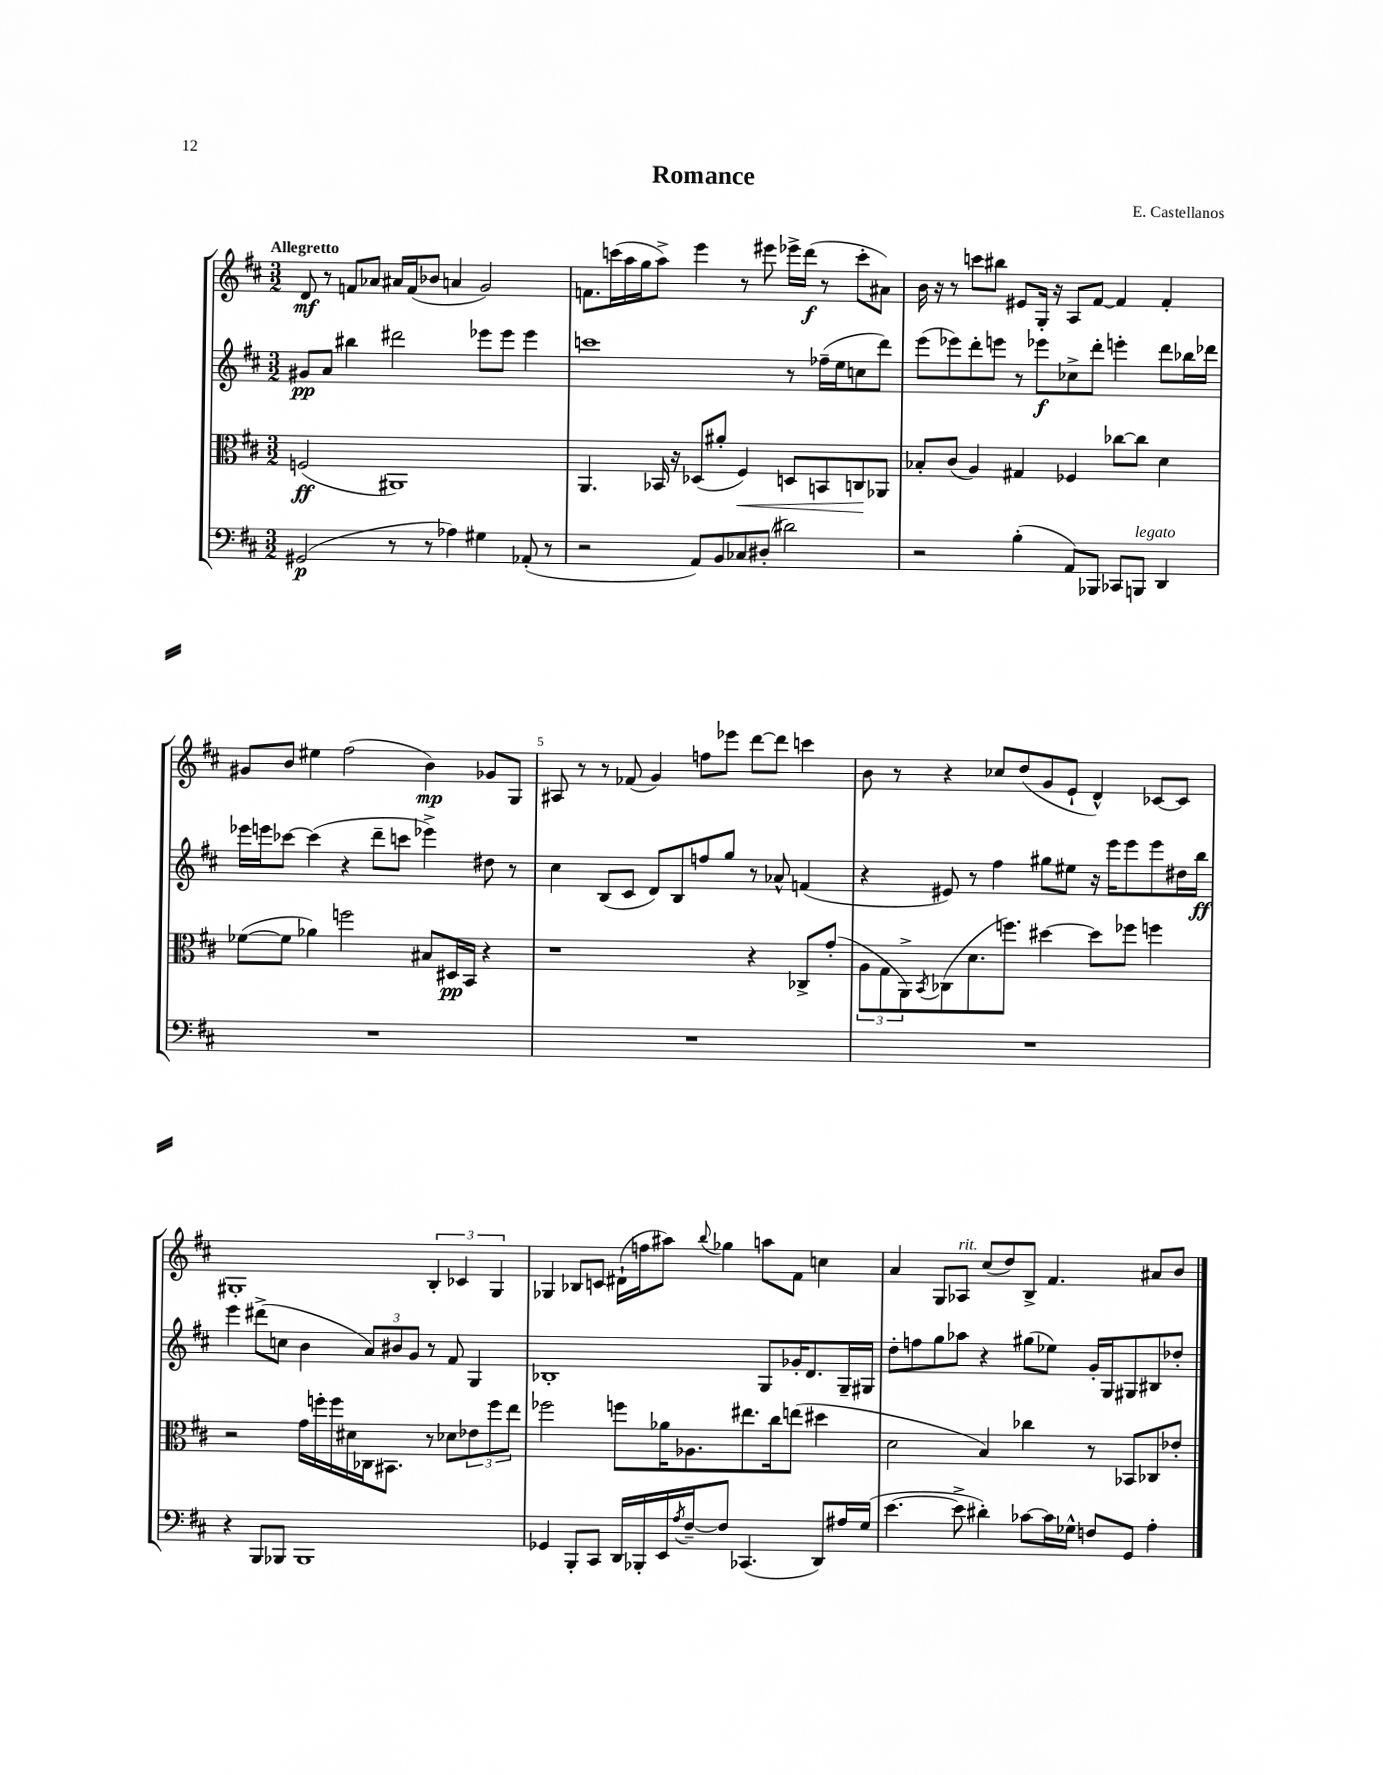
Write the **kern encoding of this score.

**kern	**dynam	**kern	**dynam	**kern	**dynam	**kern	**dynam
*part4	*part4	*part3	*part3	*part2	*part2	*part1	*part1
*staff4	*staff4	*staff3	*staff3	*staff2	*staff2	*staff1	*staff1
*clefF4	*	*clefC3	*	*clefG2	*	*clefG2	*
*k[f#c#]	*	*k[f#c#]	*	*k[f#c#]	*	*k[f#c#]	*
*M3/2	*	*M3/2	*	*M3/2	*	*M3/2	*
=1	=1	=1	=1	=1	=1	=1	=1
!	!	!	!	!	!	!LO:TX:a:B:t=Allegretto	!
(2GG#X/	p	(2Fn/	ff	8g#X/L	pp	8d/	mf
.	.	.	.	8a/J	.	8r	.
.	.	.	.	4bb#X\	.	8fn/L	.
.	.	.	.	.	.	8a-X/J	.
8r	.	1AA#X)	.	2ddd#X\	.	16a#X/LL	.
.	.	.	.	.	.	(16f/J	.
8r	.	.	.	.	.	8b-X/J	.
4A-X\)	.	.	.	.	.	4an/	.
4G#X\	.	.	.	8eee-X\L	.	2g/)	.
.	.	.	.	8eee-\J	.	.	.
(8AA-X'/	.	.	.	4eee-\	.	.	.
8r	.	.	.	.	.	.	.
=2	=2	=2	=2	=2	=2	=2	=2
2r	.	4.AA/	.	1cccn	.	8.fn\L	.
.	.	.	.	.	.	(16cccn\L	.
.	.	.	.	.	.	16aa\	.
.	.	.	.	.	.	16gg\J	.
.	.	16BB-X/	.	.	.	8aa^\J)	.
.	.	16r	.	.	.	.	.
8AA/L)	.	(8D-X/L	.	.	.	4eee\	.
8BB/	.	8a#X'/J	.	.	.	.	.
!	!	!	!LO:HP:b	!	!	!	!
8C-X/	.	4F#/)	<	.	.	8r	.
(8D#X'/J	.	.	.	.	.	8eee#X\	.
2d#X\)	.	8Dn/L	.	8r	.	16eee-X^\LL	.
.	.	.	.	.	.	(16ddd\JJ	f
.	.	8BBn/	.	(16ff-X~\LL	.	8r	.
.	.	.	.	16ee\J	.	.	.
.	.	8Cn/	.	8ccn\	.	8ccc'\L	.
.	.	8AA-X/J	[	8ddd\J)	.	8a#X\J)	.
=3	=3	=3	=3	=3	=3	=3	=3
2r	.	8B-X'/L	.	(8eee\L	.	16b\	.
.	.	.	.	.	.	16r	.
.	.	(8c#/J	.	8eee-X\)	.	8r	.
.	.	4A/)	.	8ddd'\	.	8cccn\L	.
.	.	.	.	8eeen\J	.	8bb#X\J	.
(4B'\	.	4G#X/	.	8r	.	8e#X/L	.
.	.	.	.	8eee-X\L	f	16G'/Jk	.
.	.	.	.	.	.	16r	.
8AA/L)	.	4F-X/	.	8cc-X^\	.	8A/L	.
8BBB-X/J	.	.	.	8ddd'\J	.	[8f#/J	.
8CC-X/L	.	[8cc-X\L	.	4eeen'\	.	4f#/]	.
!LO:TX:a:i:t=legato	!	!	!	!	!	!	!
8BBBn/J	.	8cc-\J]	.	.	.	.	.
4DD/	.	4d\	.	8ddd\L	.	4f#'/	.
.	.	.	.	16bb-X\L	.	.	.
.	.	.	.	16ddd-X\JJ	.	.	.
!!LO:LB:g=z
=4	=4	=4	=4	=4	=4	=4	=4
1.r	.	([8f-X\L	.	16eee-X\LL	.	8g#X/L	.
.	.	.	.	16eeen\J	.	.	.
.	.	8f-\J]	.	[8ccc-X\J	.	8b/J	.
.	.	4a-X\)	.	(4ccc-\]	.	4ee#X\	.
.	.	2ffn\	.	4r	.	(2ff#\	.
.	.	.	.	8ddd~\L	.	.	.
.	.	.	.	8cccn\J	.	.	.
.	.	8B#X/L	.	4eee-X^\)	.	4b\)	mp
.	.	16D#X/L	pp	.	.	.	.
.	.	16BB/JJ	.	.	.	.	.
.	.	4r	.	8dd#X\	.	8g-X/L	.
.	.	.	.	8r	.	8G/J	.
=5	=5	=5	=5	=5	=5	=5	=5
1.r	.	1r	.	4cc#\	.	8A#X/	.
.	.	.	.	.	.	8r	.
.	.	.	.	(8B/L	.	8r	.
.	.	.	.	8c#/J	.	(8f-X/	.
.	.	.	.	8d/L)	.	4g/)	.
.	.	.	.	8B/	.	.	.
.	.	.	.	8ffn/	.	8ffn\L	.
.	.	.	.	8gg/J	.	8eee-X\J	.
.	.	4r	.	8r	.	[8ddd\L	.
.	.	.	.	8a-X^^/	.	8ddd\J]	.
.	.	8C-X^/L	.	(4fn/	.	4cccn\	.
.	.	(8g'/J	.	.	.	.	.
=6	=6	=6	=6	=6	=6	=6	=6
1.r	.	12A\L	.	4r	.	8b\	.
.	.	12G\	.	.	.	.	.
.	.	.	.	.	.	8r	.
.	.	12AA^\)	.	.	.	.	.
.	.	8qBB/	.	.	.	.	.
.	.	(8C-X\	.	8e#X/)	.	4r	.
.	.	8.d\	.	8r	.	.	.
.	.	.	.	4ff#\	.	8cc-X/L	.
.	.	8.ffn\J)	.	.	.	.	.
.	.	.	.	.	.	(8dd/	.
.	.	[4dd#X\	.	8gg#X\L	.	8g/	.
.	.	.	.	8ee#X\J	.	8e`/J	.
.	.	8dd#\L]	.	16r	.	4d^^/)	.
.	.	.	.	16eee\KL	.	.	.
.	.	8ff-X\J	.	8eee\	.	.	.
.	.	4ffn\	.	8eee\	.	[8c-X/L	.
.	.	.	.	16dd#X\L	.	8c-/J]	.
.	.	.	.	16bb\JJ	ff	.	.
!!LO:LB:g=z
=7	=7	=7	=7	=7	=7	=7	=7
4r	.	2r	.	4eee\	.	1G#X'	.
8BBB/L	.	.	.	(8ddd#X^\L	.	.	.
8BBB-X/J	.	.	.	8ccn\J	.	.	.
1BBB-	.	16g\LL	.	4b\	.	.	.
.	.	16ffn'\	.	.	.	.	.
.	.	16ff\	.	.	.	.	.
.	.	16d#X\	.	.	.	.	.
.	.	16C-X\J	.	12a/L)	.	.	.
.	.	8.BB#X\J	.	.	.	.	.
.	.	.	.	12b#X/	.	.	.
.	.	.	.	12g/J	.	.	.
.	.	8r	.	8r	.	6B'/	.
.	.	8d-X\L	.	8f#/	.	.	.
.	.	.	.	.	.	6c-X/	.
.	.	12e-X\	.	4G/	.	.	.
.	.	12ff\	.	.	.	6G#/	.
.	.	12ee\J	.	.	.	.	.
=8	=8	=8	=8	=8	=8	=8	=8
4GG-X/	.	2ff-X\	.	1B-X'	.	4G-X/	.
8BBB'/L	.	.	.	.	.	8B-X/L	.
8CC#/J	.	.	.	.	.	8cn/J	.
16DD/LL	.	8ffn\L	.	.	.	(16d#X`\LL	.
16BBB-X'/	.	.	.	.	.	16ffn\J	.
16EE/	.	16a-X\K	.	.	.	8aa#X\J)	.
8qA/	.	.	.	.	.	.	.
[16F#~/J	.	8.A-X\	.	.	.	.	.
.	.	.	.	.	.	8qqbb/	.
8F#/J]	.	.	.	.	.	4gg-X\	.
(4.CC-X/	.	8.ee#X\	.	.	.	.	.
.	.	.	.	8G/L	.	8aan\L	.
.	.	16cc#\k	.	.	.	.	.
.	.	(8een\J	.	16g-X'/K	.	8f#\J	.
.	.	.	.	8.d/	.	.	.
8DD/L)	.	4dd#X\	.	.	.	4ccn\	.
16A#X/L	.	.	.	16G~/L	.	.	.
(16G/JJ	.	.	.	16G#X/JJ	.	.	.
=9	=9	=9	=9	=9	=9	=9	=9
[4.e\	.	2d\	.	8dd'\L	.	4a/	.
.	.	.	.	8ffn\	.	.	.
.	.	.	.	8gg\	.	8G/L	.
!	!	!	!	!	!	!LO:TX:a:i:t=rit.	!
8e^\]	.	.	.	8aa-X\J	.	8A-X/J	.
4d#X'\)	.	4B/)	.	4r	.	(8cc#/L	.
.	.	.	.	.	.	8dd/)	.
[8c-X\L	.	4cc-X\	.	(8gg#X\L	.	8B^/J	.
16c-\L]	.	.	.	8ee-X\J)	.	4.f#/	.
16G-X^^\JJ	.	.	.	.	.	.	.
8Fn/L	.	8r	.	16g'/LL	.	.	.
.	.	.	.	16G/J	.	.	.
8GG/J	.	8BB-X/L	.	8G#X/	.	.	.
4A'\	.	8C-X/	.	8B#X/	.	8a#X/L	.
.	.	8e-X'/J	.	8dd-X'/J	.	8b/J	.
==	==	==	==	==	==	==	==
*-	*-	*-	*-	*-	*-	*-	*-
